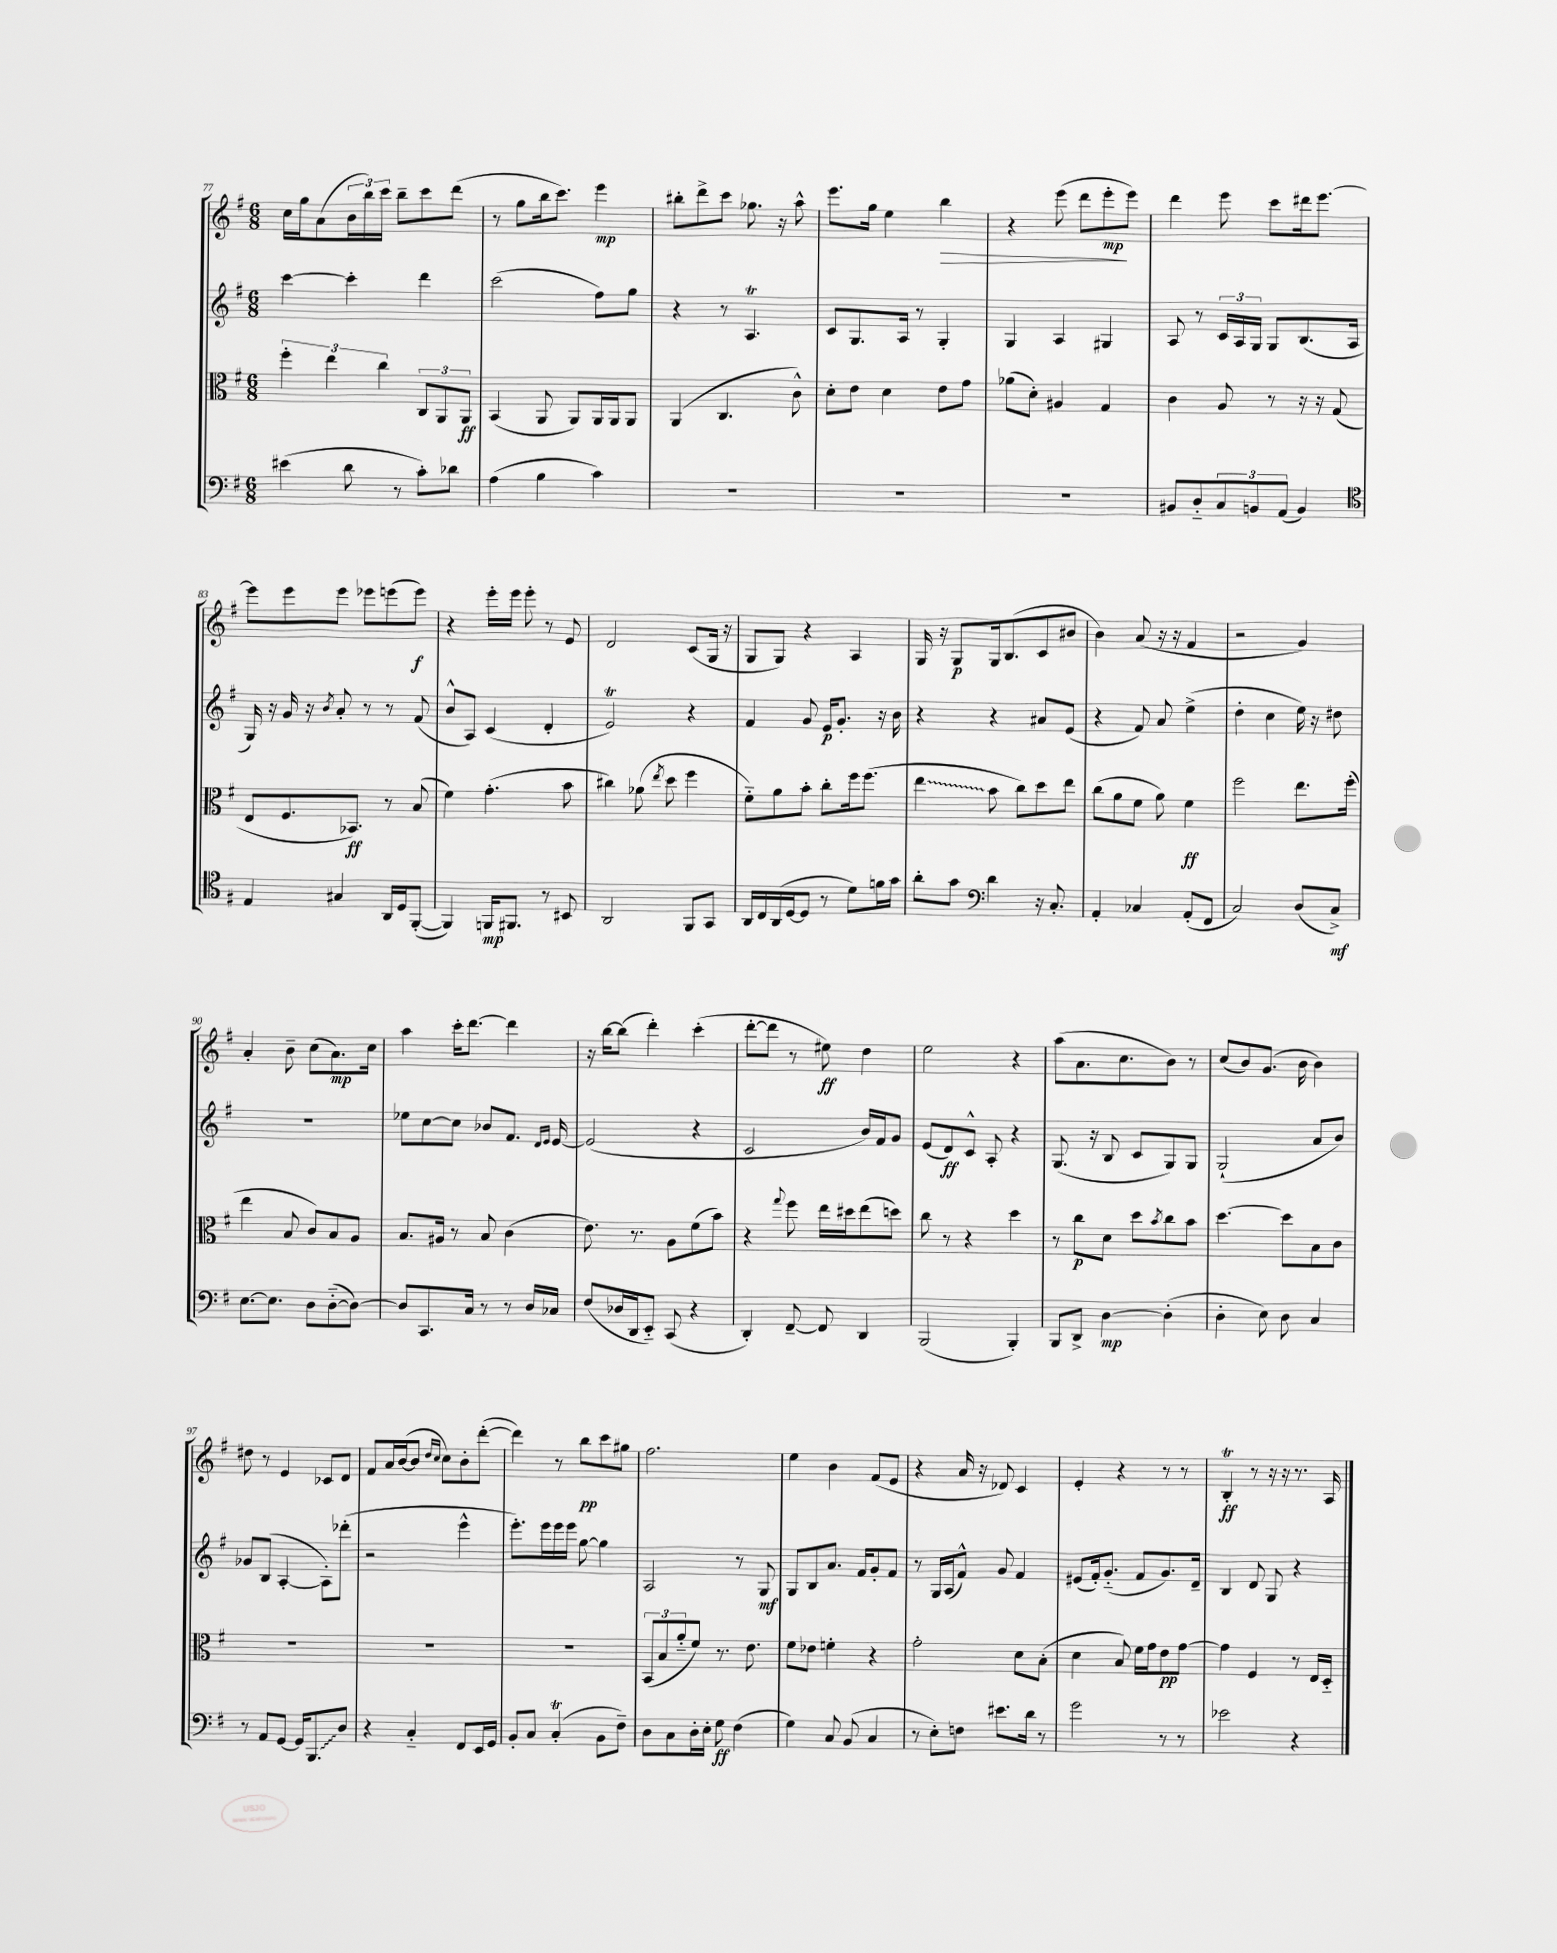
<<
\new StaffGroup <<
\new Staff = "s0" {
    \clef treble \key g \major \numericTimeSignature \time 6/8
    c''16 g''16 a'8( \tuplet 3/2 { b'16 b''16) c'''16 } b''8-- c'''8 d'''8( |
    r8 g''8 b''16 c'''8.) e'''4\mp |
    bis''8-. d'''8-> c'''8 ges''8. r16 a''8-^ |
    e'''8. g''16 e''4 b''4\> |
    r4 e'''8( d'''8 e'''8-.\mp\! e'''8) |
    d'''4 e'''8 c'''8 dis'''16 e'''8.~ |
    e'''8 e'''8 e'''8 ees'''8 e'''8( e'''8\f) |
    r4 e'''16-. e'''16 e'''8-. r8 e'8 |
    d'2 c'8( g16 r16 |
    g8 g8) r4 a4 |
    g16 r16 g8\p g16 b8.( c'8 bis'8 |
    b'4) a'8( r16 r16 fis'4 |
    r2 g'4) |
    a'4-. b'8-- c''8( a'8.\mp) c''16 |
    a''4 c'''16-. d'''8.~ d'''4 |
    r16 b''16~ b''8( d'''4-.) c'''4-.( |
    d'''8~-. d'''8 r8 eis''8\ff) d''4 |
    e''2 r4 |
    a''8( a'8. c''8. b'8) r8 |
    c''8( b'8) g'8.( b'16 b'4) |
    dis''8 r8 e'4 ces'8 d'8 |
    fis'8 a'16 b'16~( b'8 \grace { d''16 c''16 } c''8) b'8-. d'''8~-.( |
    d'''4) r8 b''8\pp c'''8 gis''8 |
    fis''2. |
    e''4 b'4 fis'8( e'8 |
    r4 a'16 r16 des'8) c'4 |
    e'4-. r4 r8 r8 |
    b4-.\trill\ff r8 r16 r16 r8. a16 \bar "|." |
}
\new Staff = "s1" {
    \clef treble \key g \major \numericTimeSignature \time 6/8
    c'''4~ c'''4-. d'''4 |
    c'''2( fis''8) g''8 |
    r4 r8 a4.\trill |
    c'8 g8. a16 r8 g4-. |
    g4 a4 gis4 |
    a8 r8 \tuplet 3/2 { c'16 a16 g16 } g8 b8.( a16 |
    g16) r16 g'16 r16 \acciaccatura { b'8 } a'8-. r8 r8 fis'8( |
    b'8-^ a8) c'4( d'4-. |
    e'2\trill) r4 |
    fis'4 g'8 e'16\p g'8.-. r16 b'16 |
    r4 r4 ais'8 e'8( |
    r4 fis'8) a'8 e''4->( |
    d''4-. c''4 e''16) r16 dis''8 |
    R2. |
    ees''8 c''8~ c''8 bes'8 fis'8. \grace { d'16 e'16 } e'16~ |
    e'2( r4 |
    c'2 b'16) fis'16 g'8 |
    e'8( d'8\ff) c'8-^ a8-. r4 |
    g8.( r16 b8 c'8 g8) g8 |
    g2-!( a'8 b'8) |
    ges'8 b8( a4~-. a8-.) des'''8-.( |
    r2 e'''4-^ |
    e'''8.-.) e'''16 e'''16 e'''16 g''8~ g''4 |
    a2 r8 g8\mf |
    g8 b8 a'8. fis'16 g'8-. fis'8 |
    r8 g16 a16( fis'8-^) g'8 fis'4 |
    eis'8( fis'16-.) g'8.-_( fis'8 g'8.) d'16-- |
    b4 d'8 g8 r4 \bar "|." |
}
\new Staff = "s2" {
    \clef alto \key g \major \numericTimeSignature \time 6/8
    \tuplet 3/2 { fis''4-. e''4 c''4 } \tuplet 3/2 { c8 a,8 a,8\ff } |
    b,4( a,8 a,8) a,16 a,16 a,8 |
    a,4( c4. c'8-^) |
    d'8-. e'8 d'4 e'8 g'8 |
    aes'8( d'8-.) ais4 g4 |
    c'4 a8 r8 r16 r16 g8( |
    e8 fis8. bes,8.\ff) r8 b8( |
    fis'4) g'4.-.( b'8 |
    cis''4) aes'8( \acciaccatura { e''8 } d''8 fis''4 |
    fis'8-_) a'8 b'8-. c''8-. fis''16 fis''8.( |
    \once \override Glissando.style = #'zigzag e''4\glissando b'8 c''8) d''8 e''8 |
    c''8( a'8 fis'8 a'8) fis'4\ff |
    fis''2 e''8. fis''16-.( |
    e''4 b8 c'8) b8 a8 |
    b8. ais16 r8 b8 c'4( |
    e'8.) r8. a8 fis'8( b'8) |
    r4 \appoggiatura { g''8 } fis''8 e''16 dis''16 e''8( d''8) |
    c''8 r8 r4 d''4 |
    r8 c''8\p d'8 d''8 \acciaccatura { b'8 } c''8 b'8 |
    d''4.~ d''8 b8 c'8 |
    R2. |
    R2. |
    R2. |
    \tuplet 3/2 { b,8( b8 a'8-_ } fis'8) r8. e'8. |
    fis'8 ees'8 f'4-. r4 |
    g'2-. d'8 b8-.( |
    d'4 b8) fis'16 g'16 e'8\pp g'8~ |
    g'4 fis4 r8 e16 d16-_ \bar "|." |
}
\new Staff = "s3" {
    \clef bass \key g \major \numericTimeSignature \time 6/8
    eis'4( d'8 r8 c'8-.) des'8 |
    a4( b4 c'4) |
    R2. |
    R2. |
    R2. |
    bis,8 d8-_ \tuplet 3/2 { c8 b,8 a,8( } b,4) |
    \clef tenor e4 gis4 a,16 d16 fis,8~-.( |
    fis,4) f,16\mp fis,8. r8 bis,8 |
    a,2 fis,8 g,8 |
    a,16 c16 a,16( d16~ d8 r8 d'8) f'16 g'16 |
    a'8-. g'8 \clef bass d'4 r16 c8.-. |
    a,4-. ces4 a,8-.( fis,8 |
    c2) d8( c8->\mf) |
    e8.~ e8. d8 d8~-_( d8~) |
    d8 c,8. c16 r8 r8 d16 ces16 |
    fis8( des16 d,16 e,8-_) c,8( r4 |
    d,4-.) fis,8~-- fis,8 d,4 |
    b,,2( b,,4-.) |
    b,,8 d,8-> d4~\mp d4-.( |
    d4-. e8) d8 c4 |
    r8 a,8 g,8~ g,16 \once \override Glissando.style = #'zigzag b,,8.\glissando d8 |
    r4 c4-_ fis,8 e,16 g,16 |
    b,8-. c8 c4-.\trill( b,8 fis8--) |
    d8 c8 d16-. e16-. g8\ff fis4( |
    g4) c8 b,8( c4 |
    r8 e8-.) f8 eis'8. d'16 r8 |
    g'2 r8 r8 |
    ees'2 r4 \bar "|." |
}
>>
>>
\layout { \context { \Score currentBarNumber = #77 } }
